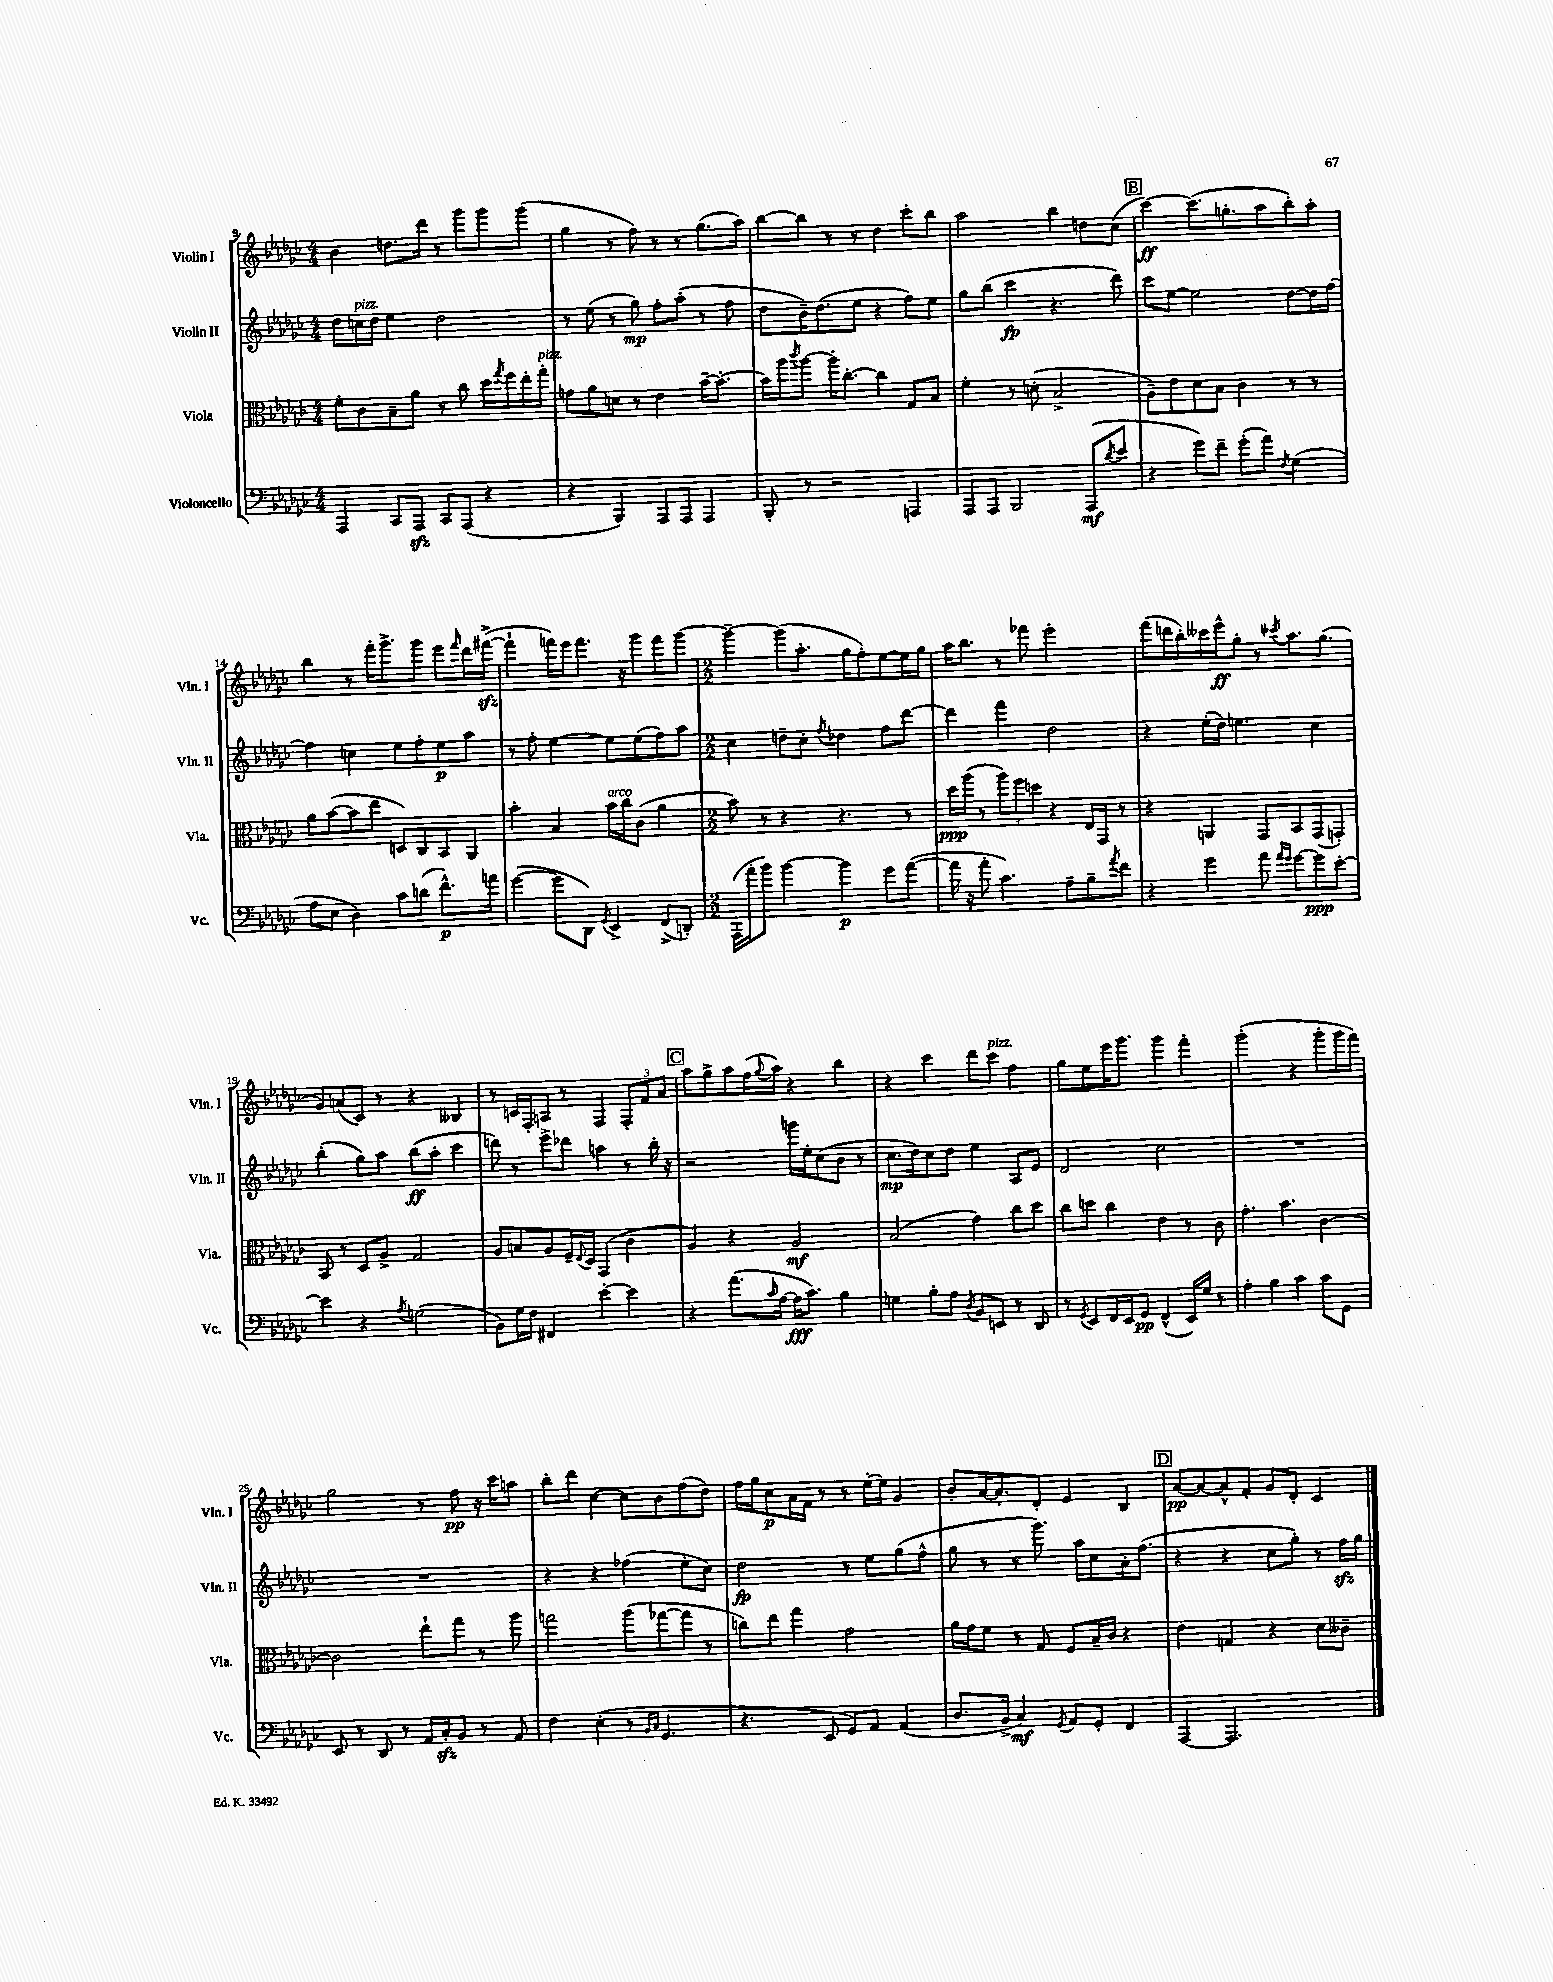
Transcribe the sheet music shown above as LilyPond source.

<<
\new StaffGroup <<
\new Staff = "s0" \with { instrumentName = "Violin I" shortInstrumentName = "Vln. I" } {
    \clef treble \key ges \major \numericTimeSignature \time 4/4
    bes'4 d''8. des'''16 r8 ges'''8 ges'''8 ges'''8( |
    ges''4 r8 f''8) r8 r8 ges''8.( aes''16) |
    bes''8~ bes''8 r8 r8 des''4 ces'''8-. bes''8 |
    aes''2 bes''4 d''8 ces''8( |
    \mark \markup { \box "B" } ces'''4~\ff) ces'''8.( g''8.-. aes''8 bes''8-.) aes''8-. |
    bes''4 r8 f'''16-. ges'''8.-> ges'''8 ees'''8 \grace { f'''16 } des'''16 fis'''16~->\sfz( |
    fis'''4-! f'''16) ees'''16 f'''8. r16 ges'''8 f'''8 ges'''8~ |
    \numericTimeSignature \time 2/2 ges'''4~-- ges'''8( aes''8.-. ges''16 f''8-.) ees''8~ ees''16 ges''16 |
    aes''16 bes''8. r8 fes'''8 ees'''2-. |
    f'''8( d'''16 bes''16-.) ceses'''16 ees'''16-^\ff ges''8-. r8 \acciaccatura { ces'''8 } aes''8. ges''8.( |
    ges'8) a'8( ces'8) r8 r4 beses4 |
    r8 c'16 f16-. a8 r8 f4 \tuplet 3/2 { f8-. f'8 aes'8 } |
    \mark \markup { \box "C" } aes''8 ges''8-> aes''8 f''16( \appoggiatura { ges''8 } aes''16) r4 bes''4 |
    r4 ces'''4 des'''8 ces'''8^\markup { \italic "pizz." } f''4 |
    ges''8 ees''8 ees'''16 ges'''8. ges'''4 f'''4-. |
    ges'''2-.( r4 ges'''8-. ges'''16 f'''16) |
    ges''2 r8 f''8\pp r16 ces'''16 a''8 |
    bes''8-. des'''8 ces''4~ ces''8 bes'8 f''8( des''8) |
    f''16 ges''16 ces''8\p aes'16 f'16 r8 r8 ees''16~-. ees''16 ges'4 |
    bes'8-. aes'16~ aes'8.-. des'8-. ees'4 bes4 |
    \mark \markup { \box "D" } aes'8~\pp aes'8~ aes'8-^ f'8-. ges'8 des'8-. ces'4 \bar "|." |
}
\new Staff = "s1" \with { instrumentName = "Violin II" shortInstrumentName = "Vln. II" } {
    \clef treble \key ges \major \numericTimeSignature \time 4/4
    des''8 c''16^\markup { \italic "pizz." } des''16 ees''4 des''2 |
    r8 ees''8( r8 ges''8\mp) f''8-. aes''8-.( r8 f''8 |
    des''8 bes'16--) des''8.( ees''8 r4 f''8) ees''8 |
    ges''8 bes''8( ces'''4\fp r4. des'''8) |
    \mark \markup { \box "B" } ces'''8 ees''8~ ees''2 des''8~ des''16 f''16~ |
    f''4 c''4 ees''8 f''8-. ees''8\p aes''8 |
    r8 f''8-. ees''4~ ees''8 ees''8( f''8) aes''8 |
    \numericTimeSignature \time 2/2 ces''4 d''8-- ces''8-. \acciaccatura { f''8 } des''4 f''8 des'''8~ |
    des'''4 f'''4 des''2 |
    r4 ees''16-.( des''16) e''4. ces''4 |
    bes''4-.( ges''8) aes''8 bes''8\ff( aes''8-. ces'''4 |
    d'''8) r8 ees'''8-> des'''8 a''4 r8 bes''16-. r16 |
    \mark \markup { \box "C" } r2 g'''16 ees''16-. ces''8( bes'8 r8 |
    ces''8.\mp des''16) ces''8 des''8 ees''4 aes8 ees'8 |
    des'2 ces''2 |
    R1 |
    R1 |
    r4 r4 fes''4( ees''8-. ces''8) |
    des''2\fp r8 ees''8 ges''8( f''8-^ |
    ges''8 r8 r8 ges'''8.) aes''16 ces''8 aes'16-. f''8.( |
    \mark \markup { \box "D" } r4 r4 ces''8 ges''8-.) r8 f''16\sfz ges''16 \bar "|." |
}
\new Staff = "s2" \with { instrumentName = "Viola" shortInstrumentName = "Vla." } {
    \clef alto \key ges \major \numericTimeSignature \time 4/4
    f'8-. ces'8 bes8-- aes'8 r8 ces''8 des''16 \acciaccatura { ges''8 } f''16 ees''16-. ges''16-.^\markup { \italic "pizz." } |
    g'8 aes'8 d'8 r8 ees'4 bes'16~-- bes'8.~-. |
    bes'16 aes''16 \acciaccatura { ces'''8 } aes''8~ aes''16-. ces''8.~-. ces''4 ges8 bes8 |
    f'4-. r8 d'8-.( bes2-> |
    \mark \markup { \box "B" } aes8--) ees'8 des'8 bes8 ces'4 r8 r8 |
    aes'8 bes'8~( bes'8 ees''8 d8) ces8 bes,8 aes,8 |
    bes'4-. bes4 bes'16^\markup { \italic "arco" } ces''16 ces'8( aes'4 |
    \numericTimeSignature \time 2/2 bes'8) r8 r4 r4. r8 |
    des''16\ppp aes''16( r8 \tuplet 3/2 { aes''8) f''8 d''8 } r4 ees16 ges,16 r8 |
    r4 a,4 ges,8 bes,8 ges,8( g,8-.) |
    bes,8 r8 des8 aes8-> ges2 |
    aes8 b8 aes8 f16-- \appoggiatura { ees8 } des16 ges,4( ces'4 |
    \mark \markup { \box "C" } aes4) r4 aes2\mf |
    bes2( ges'4) ces''8 des''8 |
    ces''8 d''8 ces''4 ees'4 r8 ces'8 |
    ges'4.-. bes'4. ces'4~ |
    ces'2 ees''8-! ges''8 r8 aes''8 |
    g''2 aes''8( ges''8~ ges''8 r8 |
    c''8) ees''8 ges''4 ges'2 |
    aes'16 ges'16 f'8 r8 ges8 f8 bes16-- ces'16 r4 |
    \mark \markup { \box "D" } ees'4 g4 r4 des'8 ceses'8-- \bar "|." |
}
\new Staff = "s3" \with { instrumentName = "Violoncello" shortInstrumentName = "Vc." } {
    \clef bass \key ges \major \numericTimeSignature \time 4/4
    aes,,4 ces,8 aes,,8\sfz ces,8 aes,,8( r4 |
    r4 bes,,4) aes,,8 aes,,8 aes,,4 |
    bes,,8-. r8 r2 a,,4 |
    aes,,8 aes,,8 bes,,2 aes,,8\mf( \acciaccatura { des'8 } ees'8 |
    \mark \markup { \box "B" } r4 ges'8) f'8-- ges'8-.( aes'8) \acciaccatura { f8 } ges4( |
    aes8 ees8 des4) ces'8 d'8( f'8.-^\p) a'16 |
    ges'4~( ges'8 des,8) \acciaccatura { ges,8 } ees,4-> f,8->( d,8-.) |
    \numericTimeSignature \time 2/2 aes,,16-.( aes'16-. bes'8) bes'4~ bes'4\p ges'8 aes'8~( |
    aes'16 r16 aes'8-. ces'4.) aes8-- bes8-- \acciaccatura { aes'8 } f'8 |
    r4 ges'4 aes'8 \grace { aes'16 ges'16 } ges'8~ ges'8\ppp ees'8~-. |
    ees'4 r4 \acciaccatura { aes8 } g2( |
    bes,8) ges16 f16 fis,4 ees'4~-. ees'4 |
    \mark \markup { \box "C" } r4 aes'8.( \grace { ces'16 } aes16~ aes16\fff ces'8.) bes4 |
    g4 bes8-. aes8 \acciaccatura { des8 } bes,8 e,8 r8 des,8 |
    r8 \acciaccatura { ges,8 } ees,8 f,16 ees,16 ges,8\pp f,4-^( ees,16) ges16 r8 |
    aes4-. bes4 ces'4 ces'8 ges,8 |
    ees,8 r8 des,8 r8 aes,16 ces16-.\sfz bes,8 r8 aes,8 |
    f4 ees4-.( r8 \grace { bes,16 ces16 } ges,4. |
    r4. ees,8 ges,8) aes,8 aes,4( |
    des8. bes,16-> ces4\mf) \acciaccatura { ges,8 } aes,8 ges,8-. f,4 |
    \mark \markup { \box "D" } aes,,4~ aes,,2. \bar "|." |
}
>>
>>
\layout { \context { \Score currentBarNumber = #9 } }
